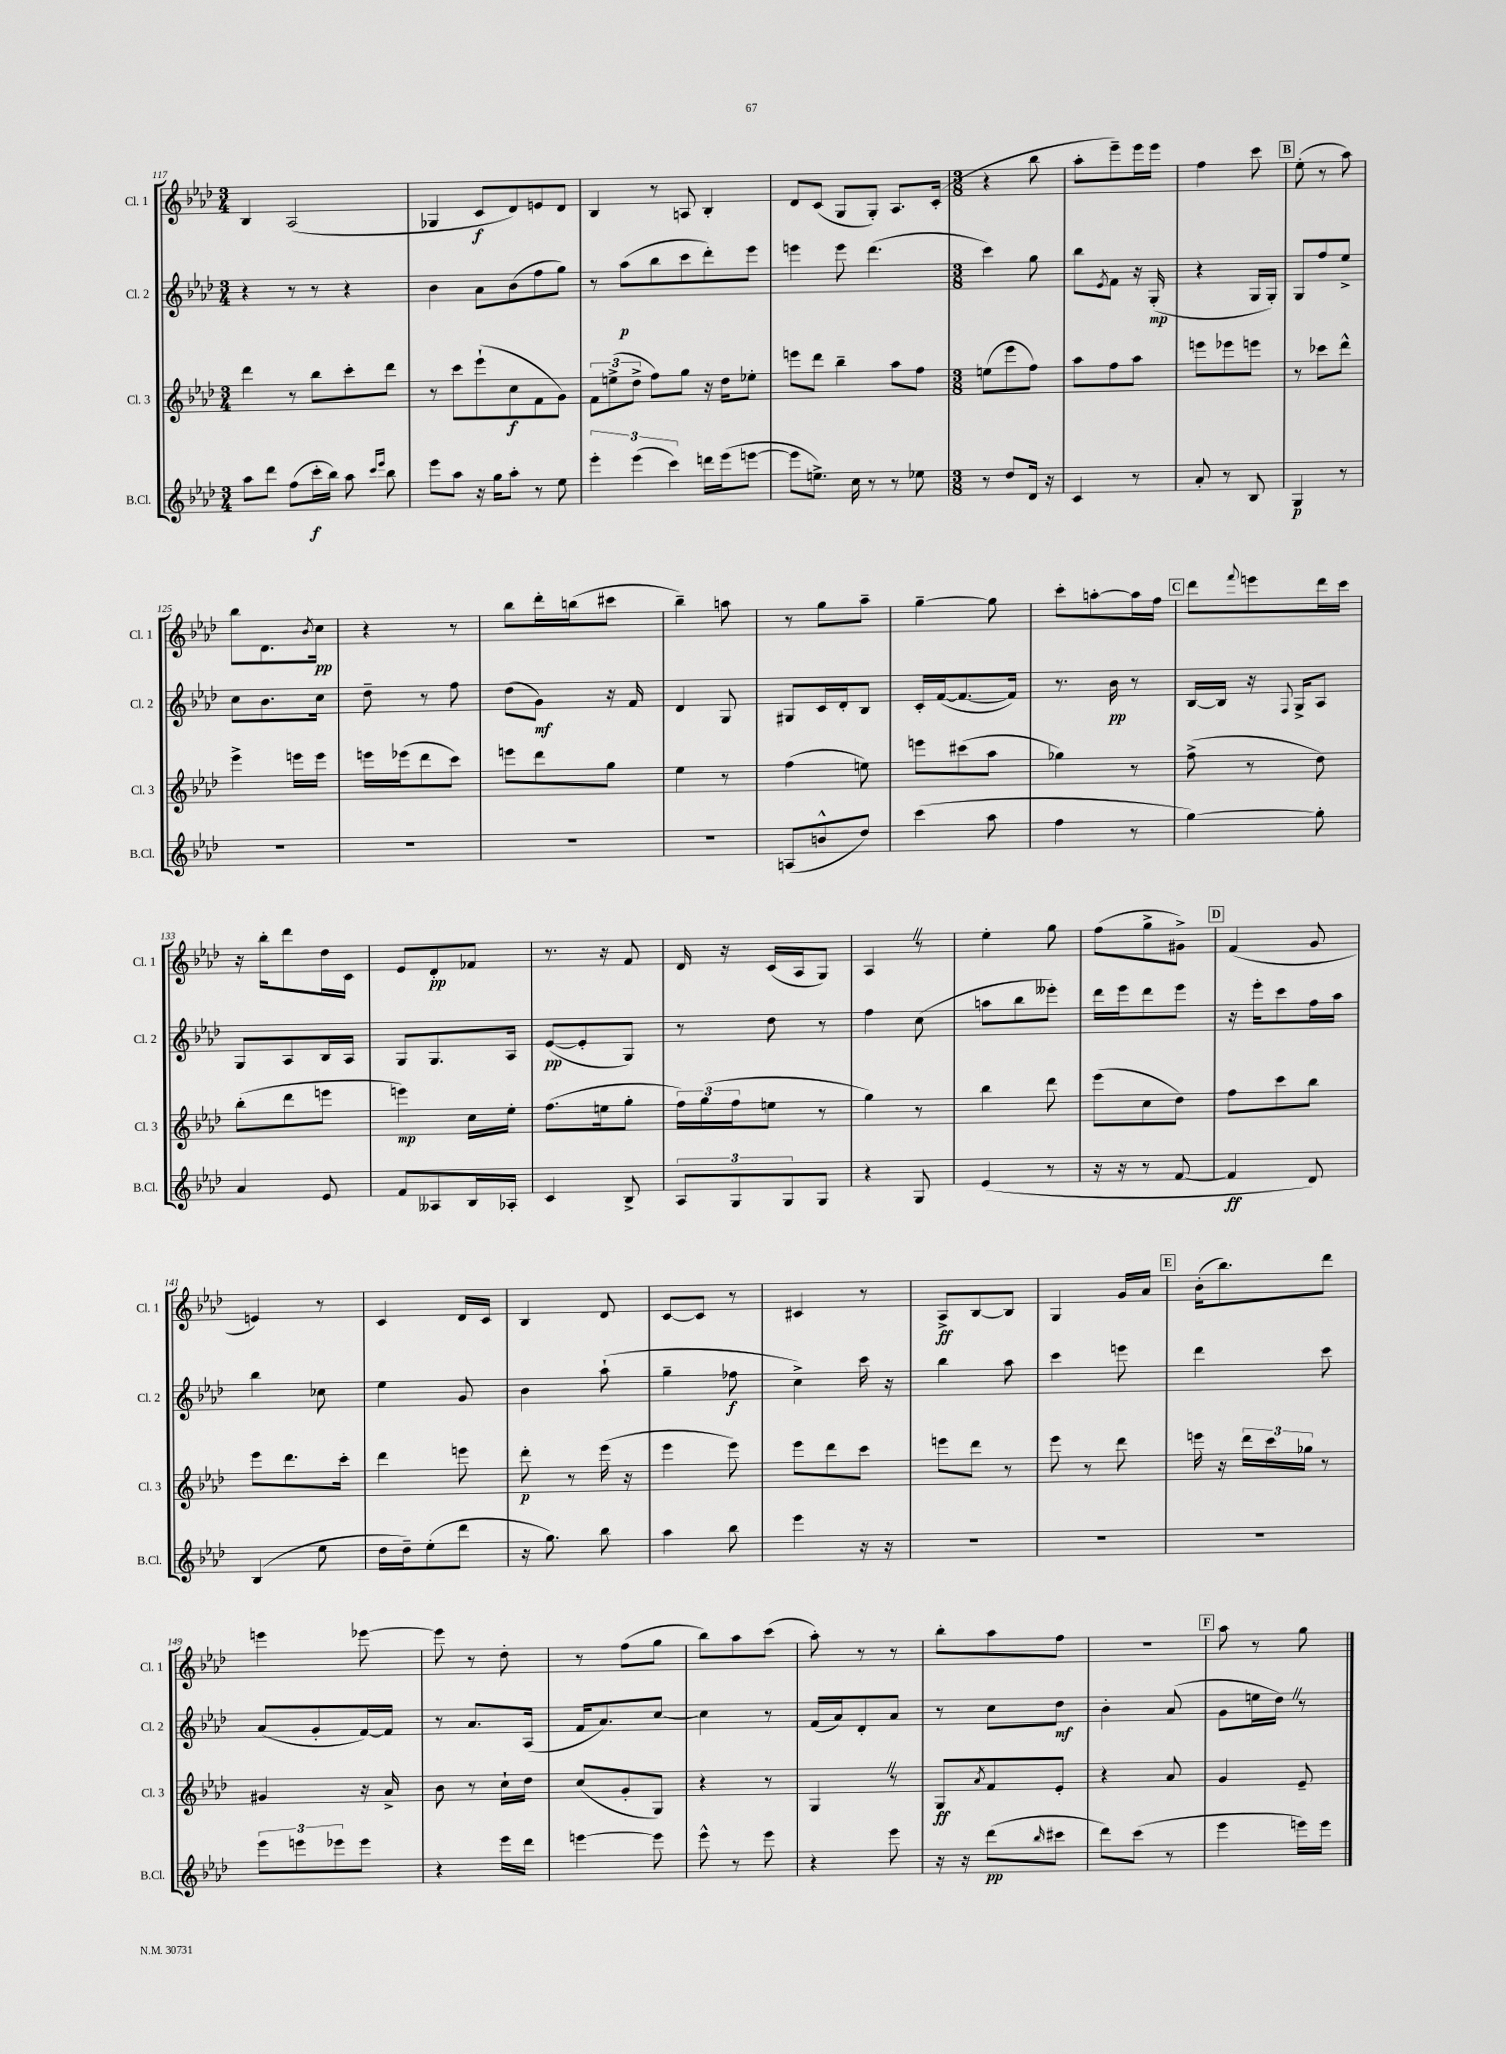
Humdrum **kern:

**kern	**kern	**kern	**kern
*staff4	*staff3	*staff2	*staff1
*clefG2	*clefG2	*clefG2	*clefG2
*k[b-e-a-d-]	*k[b-e-a-d-]	*k[b-e-a-d-]	*k[b-e-a-d-]
*M3/4	*M3/4	*M3/4	*M3/4
8aa-	4ddd-	4r	4B-
8ddd-	.	.	.
(8ff	8r	8r	(2A-
16ccc'	8bb-	8r	.
16bb-)	.	.	.
8aa-	8ccc'	4r	.
16qqccc	.	.	.
16qqeee-	.	.	.
8bb-	8ddd-	.	.
=	=	=	=
8eee-	8r	4b-	4G-
8aa-	8ccc	.	.
16r	(8eee-`	8a-	8c
16gg	.	.	.
8aa-'	8cc	(8b-	8d-)
8r	8f	8ff	8e
8ee-	8g)	8gg)	8d-
=	=	=	=
6eee-'	12f	8r	4B-
.	(12ee^	.	.
.	.	(8aa-	.
(6eee-	12dd-^	.	.
.	8ff)	8bb-	8r
6ccc)	.	.	.
.	8gg	8ccc	8A
16ddd	16r	8ddd-')	4B-'
(16eee-	16dd-	.	.
[8eee	8ee-'	8eee-	.
=	=	=	=
8eee]	8eee	4eee	8d-
8.ee^)	8ddd-	.	(8c
.	4bb-~	8eee	8G
16cc	.	.	.
8r	.	(4.ddd-	8G')
8r	8aa-	.	8.A-
8ee-	8ff	.	.
.	.	.	(16c'
=	=	=	=
*M3/8	*M3/8	*M3/8	*M3/8
8r	(8ee	4ccc)	4r
8dd-	8eee-	.	.
16d-	8ff)	8gg	8bb-
16r	.	.	.
=	=	=	=
4c	8aa-	8bb-	8aa-'
.	.	8qe-	.
.	8ff	8f	8eee-~)
8r	8aa-	16r	16eee-
.	.	(16G'	16eee-
=	=	=	=
8a-'	8eee	4r	4ff
8r	8eee-	.	.
8B-	8eee	16G	8ccc
.	.	16G')	.
=	=	=	=
4G	8r	8G	(8ee-'
.	8ccc-	8ff	8r
8r	8ddd-^^	8ee-^	8aa-)
=	=	=	=
4.r	4eee-^	8cc	8bb-
.	.	8.b-	8.d-
.	16eee	.	.
.	.	.	8qb-
.	16eee	16cc	16cc
=	=	=	=
4.r	16eee	8dd-~	4r
.	(16eee-	.	.
.	8ddd-	8r	.
.	8ccc)	8ff	8r
=	=	=	=
4.r	8eee	(8dd-	8bb-
.	8ddd-	8g)	16ddd-'
.	.	.	(16bb
.	8gg	16r	8ccc#
.	.	16f	.
=	=	=	=
4.r	4ee-	4d-	4bb-~)
.	8r	8G	8aa
=	=	=	=
(8A	(4ff	8G#	8r
8b^^	.	16c	8gg
.	.	16d-'	.
8dd-)	8ee)	8B-	8aa-~
=	=	=	=
(4ccc	8eee	16c'	[4gg~
.	.	([16f	.
.	(8ccc#	8.f_	.
8aa-	8aa-	.	8gg]
.	.	16f])	.
=	=	=	=
4ff	4gg-)	8.r	8ccc'
.	.	.	[8aa'
.	.	16b-	.
8r	8r	8r	16aa]
.	.	.	16ff
=	=	=	=
[4gg)	(8ff^	[16B-	8ddd-
.	.	16B-]	.
.	.	.	8qqfff
.	8r	16r	8eee
.	.	8qqF	.
.	.	16G^	.
8gg']	8dd-)	8A-	16ddd-
.	.	.	16ccc
=	=	=	=
4a-	(8bb-'	8G	16r
.	.	.	16bb-'
.	8ddd-	8A-	8ddd-
8e-	8eee	16B-	16dd-
.	.	16A-	16c
=	=	=	=
8f	4eee)	8G	8e-
8A--	.	8.G	8d-'
16B-	16cc	.	8f-
16A-'	16ee-'	16A-	.
=	=	=	=
4c	(8.ff	([8e-	8.r
.	.	8e-']	.
.	16ee	.	16r
8B-^	8gg'	8G)	8f
=	=	=	=
12A-	24ff)	8r	16d-
.	(24gg	.	.
.	.	.	16r
12G	24ff	.	.
.	8ee	8dd-	(16c
12G	.	.	.
.	.	.	16A-
8G	8r	8r	8G)
=	=	=	=
4r	4gg)	4ff	4A-
8G	8r	(8cc	8r
=	=	=	=
(4e-	4bb-	8aa	4ee-'
.	.	8bb-	.
8r	8ddd-	8eee--')	8gg
=	=	=	=
16r	(8eee-	16ddd-	(8ff
16r	.	16eee-	.
8r	8cc	8ddd-	8gg^
[8f	8dd-)	8eee-	8g#^)
=	=	=	=
4f]	8ff	16r	(4f
.	.	16eee-'	.
.	8ccc	8ccc	.
8d-)	8bb-	16ff	8g
.	.	16aa-	.
=	=	=	=
(4B-	8eee-	4bb-	4e)
.	8.ddd-	.	.
8ee-	.	8cc-	8r
.	16ccc'	.	.
=	=	=	=
16dd-	4ddd-	4ee-	4c
16dd-~)	.	.	.
(8ee-'	.	.	.
8ddd-	8eee	8g	16d-
.	.	.	16c
=	=	=	=
16r	8ddd-'	4b-	4B-
8.gg)	.	.	.
.	8r	.	.
8bb-	(16eee-	(8aa-`	8d-
.	16r	.	.
=	=	=	=
4aa-	4eee-	4gg~	[8c
.	.	.	8c]
8bb-	8eee-)	8ff-	8r
=	=	=	=
4eee-	8eee-	4cc^)	4c#
.	8ddd-	.	.
16r	8ccc	16ccc	8r
16r	.	16r	.
=	=	=	=
4.r	8eee	4bb-	8A-^
.	8ddd-	.	[8B-
.	8r	8aa-	8B-]
=	=	=	=
4.r	8eee-	4ccc	4G
.	8r	.	.
.	8ddd-	8eee	16g
.	.	.	16a-
=	=	=	=
4.r	16eee	4ddd-	(16b-'
.	16r	.	8.bb-)
.	24ddd-	.	.
.	24ccc	.	.
.	24gg-	.	.
.	8r	8ccc	8ddd-
=	=	=	=
12eee-	4g#	(8a-	4eee
12eee	.	.	.
.	.	8g'	.
12eee-	.	.	.
8eee-	16r	[16f)	[8eee-
.	16a-^	16f]	.
=	=	=	=
4r	8b-	8r	8eee-]
.	8r	8.a-	8r
16eee-	16cc`	.	8dd-'
16ddd-	16dd-	(16A-	.
=	=	=	=
[4eee	(8cc	16f	8r
.	.	8.a-)	.
.	8g'	.	(8ff
8eee]	8G)	[8cc	8gg
=	=	=	=
8eee-^^	4r	4cc]	8bb-)
8r	.	.	8aa-
8eee-	8r	8r	(8ccc
=	=	=	=
4r	4G	(16f	8aa-')
.	.	16a-)	.
.	.	8d-'	8r
8eee-	8r	8a-	8r
=	=	=	=
16r	8G	8r	8bb-'
16r	.	.	.
.	8qa-	.	.
(8ddd-	8f	8cc	8aa-
16qqbb-	.	.	.
8ccc#	8e-'	8dd-	8ff
=	=	=	=
8ddd-)	4r	4b-'	4.r
(8ccc	.	.	.
8r	8a-	(8a-	.
=	=	=	=
4eee-	4g	8g	8aa-
.	.	16ee	8r
.	.	16dd-)	.
16eee)	8e-~	8r	8gg
16eee	.	.	.
==	==	==	==
*-	*-	*-	*-
